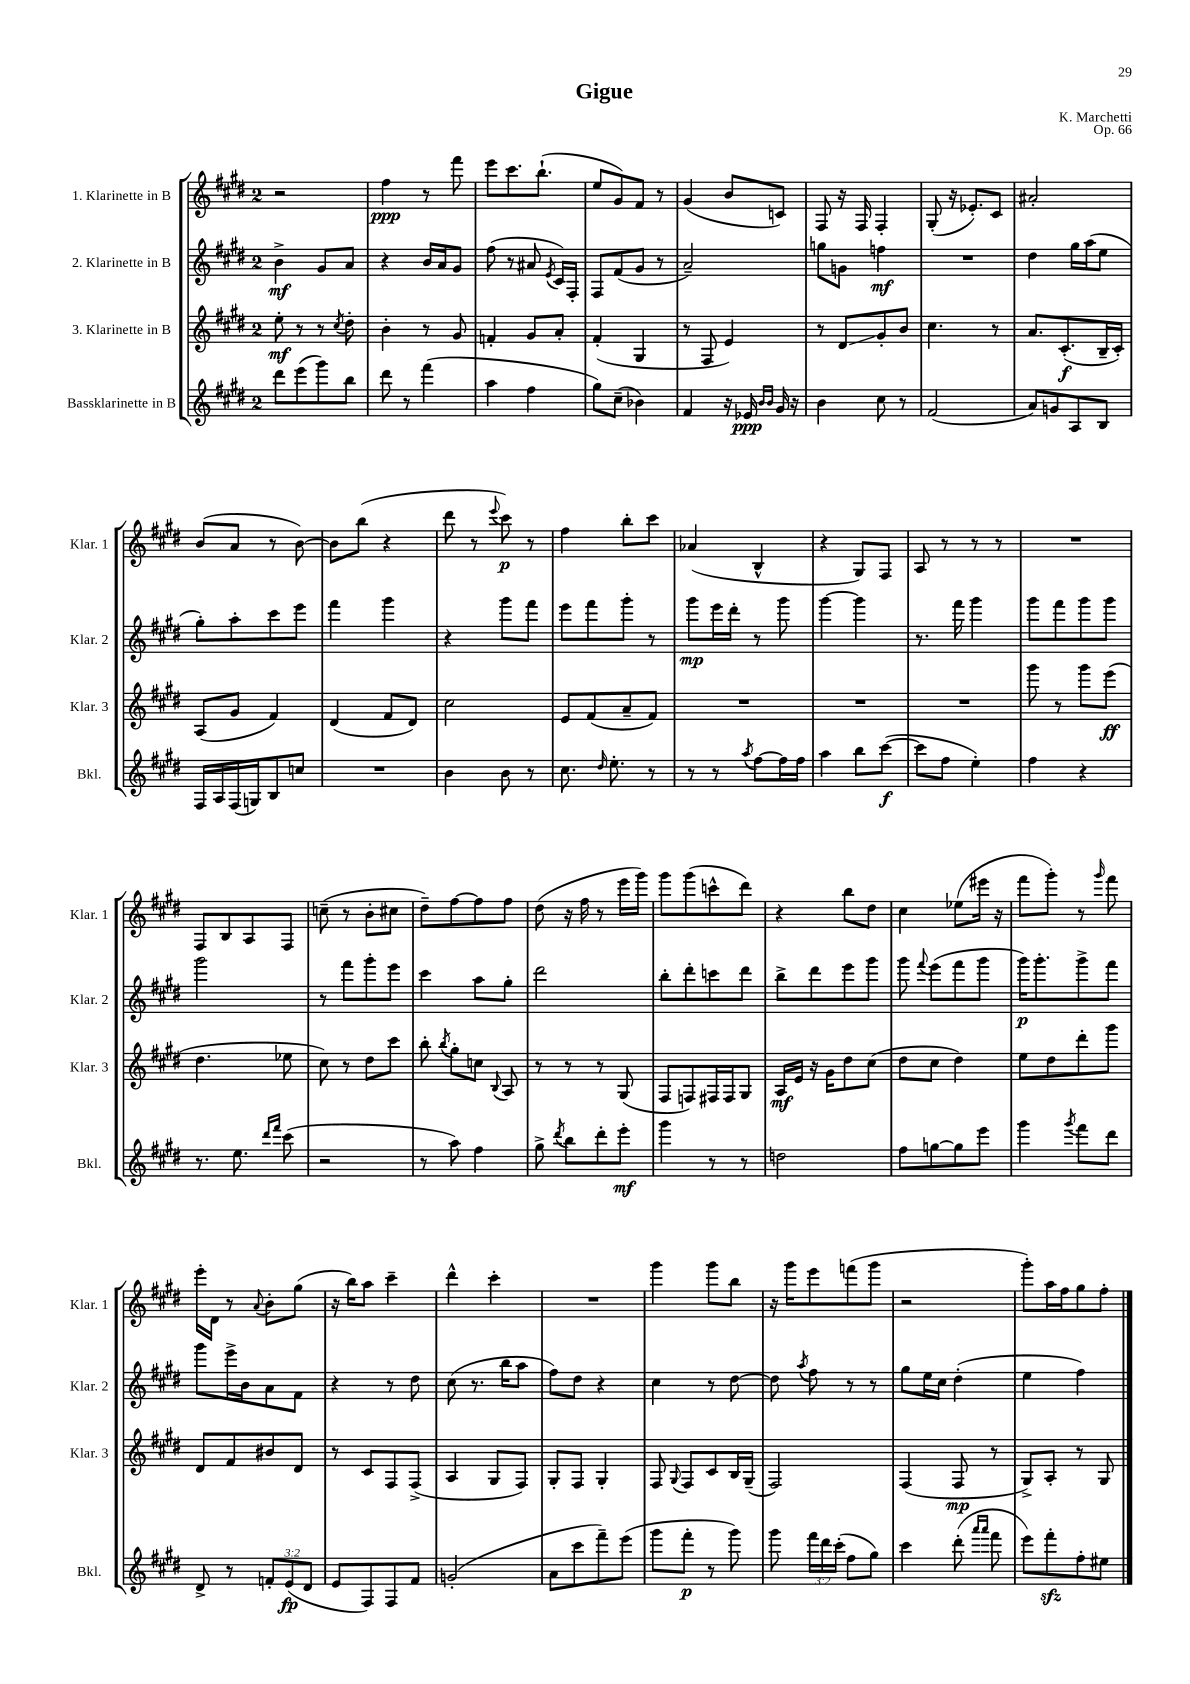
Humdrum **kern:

**kern	**kern	**kern	**kern
*staff4	*staff3	*staff2	*staff1
*clefG2	*clefG2	*clefG2	*clefG2
*k[f#c#g#d#]	*k[f#c#g#d#]	*k[f#c#g#d#]	*k[f#c#g#d#]
*M2/4	*M2/4	*M2/4	*M2/4
8ddd#	8ee'	4b^	2r
(8eee	8r	.	.
8ggg#)	8r	8g#	.
.	8qcc#	.	.
8bb	8dd#'	8a	.
=	=	=	=
8ddd#	4b'	4r	4ff#
8r	.	.	.
(4fff#	8r	16b	8r
.	.	16a	.
.	8g#	8g#	8fff#
=	=	=	=
4aa	4f'	(8ff#	8eee
.	.	8r	8.ccc#
4ff#	8g#	8a#	.
.	.	.	(8.bb`
.	.	8qe	.
.	8a'	16c#)	.
.	.	16F#'	.
=	=	=	=
8gg#)	(4f#'	8F#	8ee
(8cc#~	.	(8f#	8g#)
4b-)	4G#	8g#	8f#
.	.	8r	8r
=	=	=	=
4f#	8r	2a~)	(4g#
.	8F#	.	.
16r	4e)	.	8b
16e-	.	.	.
16qqb	.	.	.
16qqb	.	.	.
16g#	.	.	8c)
16r	.	.	.
=	=	=	=
4b	8r	8gg	8F#
.	8d#	8g	16r
.	.	.	16F#
8cc#	8g#'	4ff	4F#'
8r	8b	.	.
=	=	=	=
(2f#	4.cc#	2r	(8G#'
.	.	.	16r
.	.	.	8.e-')
.	8r	.	8c#
=	=	=	=
8a)	8.a	4dd#	2a#'
8g	.	.	.
.	(8.c#'	.	.
8A	.	16gg#	.
.	.	(16aa	.
8B	16B~	8ee	.
.	16c#')	.	.
=	=	=	=
16F#	(8A	8gg#')	(8b
16A	.	.	.
(16F#	8g#	8aa'	8a
16G)	.	.	.
8B	4f#)	8ccc#	8r
8cc	.	8eee	[8b)
=	=	=	=
2r	(4d#	4fff#	8b]
.	.	.	(8bb
.	8f#	4ggg#	4r
.	8d#)	.	.
=	=	=	=
4b	2cc#	4r	8ddd#
.	.	.	8r
.	.	.	8qqeee
8b	.	8ggg#	8ccc#)
8r	.	8fff#	8r
=	=	=	=
8.cc#	8e	8eee	4ff#
.	(8f#	8fff#	.
16qqdd#	.	.	.
8.ee'	.	.	.
.	8a~	8ggg#'	8bb'
8r	8f#)	8r	8ccc#
=	=	=	=
8r	2r	8ggg#	(4a-
8r	.	16eee	.
.	.	16ddd#'	.
8qaa	.	.	.
[8ff#	.	8r	4B^^
16ff#]	.	8ggg#	.
16ff#	.	.	.
=	=	=	=
4aa	2r	[4ggg#	4r
8bb	.	4ggg#]	8G#)
([8ccc#	.	.	8F#
=	=	=	=
8ccc#]	2r	8.r	8A
8ff#	.	.	8r
.	.	16fff#	.
4ee')	.	4ggg#	8r
.	.	.	8r
=	=	=	=
4ff#	8ggg#	8ggg#	2r
.	8r	8fff#	.
4r	8ggg#	8ggg#	.
.	(8eee	8ggg#	.
=	=	=	=
8.r	4.dd#	2ggg#	8F#
.	.	.	8B
8.ee	.	.	.
.	.	.	8A
16qqddd#	.	.	.
16qqfff#	.	.	.
(8ccc#	8ee-	.	8F#
=	=	=	=
2r	8cc#)	8r	(8cc~
.	8r	8fff#	8r
.	8dd#	8ggg#'	8b'
.	8ccc#	8eee	8cc#
=	=	=	=
8r	8bb'	4ccc#	8dd#~)
.	8qbb	.	.
8aa)	8gg#'	.	[8ff#
4ff#	8cc	8aa	8ff#]
.	8qqB	.	.
.	8A	8gg#'	8ff#
=	=	=	=
8gg#^	8r	2ddd#	(8dd#
8qddd#	.	.	.
8bb	8r	.	16r
.	.	.	16ff#
8ddd#'	8r	.	8r
8eee'	(8G#	.	16eee
.	.	.	16ggg#)
=	=	=	=
4ggg#	8F#	8bb'	8ggg#
.	8F)	8ddd#'	(8ggg#
8r	16F#	8ccc	8ccc^^
.	16F#	.	.
8r	8G#	8ddd#	8ddd#)
=	=	=	=
2dd	16A	8bb^	4r
.	16e	.	.
.	16r	8ddd#	.
.	16g#	.	.
.	8dd#	8eee	8bb
.	(8cc#	8ggg#	8dd#
=	=	=	=
8ff#	8dd#	8ggg#	4cc#
.	.	8qqfff#	.
[8gg	8cc#	(8eee	.
8gg]	4dd#)	8fff#	(8ee-
8eee	.	8ggg#	16eee#
.	.	.	16r
=	=	=	=
4ggg#	8ee	16ggg#)	8fff#
.	.	8.ggg#'	.
.	8dd#	.	8ggg#')
8qggg#	.	.	.
8fff#	8ddd#'	8ggg#^	8r
.	.	.	16qqggg#
8ddd#	8ggg#	8fff#	8fff#
=	=	=	=
8d#^	8d#	8ggg#	16eee'
.	.	.	16d#
8r	8f#	16eee^	8r
.	.	16b	.
.	.	.	8qqa
12f'	8b#	8a	8b'
(12e	.	.	.
.	8d#	8f#	(8gg#
12d#	.	.	.
=	=	=	=
8e	8r	4r	16r
.	.	.	16bb)
8F#)	8c#	.	8aa
8F#	8F#	8r	4ccc#~
8f#	(8F#^	8dd#	.
=	=	=	=
(2g'	4A	(8cc#	4ddd#^^
.	.	8.r	.
.	8G#	.	4ccc#'
.	.	16bb	.
.	8F#)	8aa	.
=	=	=	=
8a	8G#'	8ff#)	2r
8ccc#	8F#	8dd#	.
8fff#~)	4G#'	4r	.
(8eee	.	.	.
=	=	=	=
8ggg#	8F#	4cc#	4ggg#
.	8qqG#	.	.
8fff#'	8F#	.	.
8r	8c#	8r	8ggg#
8ggg#)	16B	[8dd#	8bb
.	(16G#~	.	.
=	=	=	=
8ggg#	2F#)	8dd#]	16r
.	.	.	16ggg#
.	.	8qaa	.
24fff#	.	8ff#	8eee
24ddd#	.	.	.
(24ccc#'	.	.	.
8ff#	.	8r	(8fff
8gg#)	.	8r	8ggg#
=	=	=	=
4ccc#	(4F#	8gg#	2r
.	.	16ee	.
.	.	16cc#	.
(8ddd#'	8F#	(4dd#'	.
16qqaaa	.	.	.
16qqaaa	.	.	.
8fff#	8r	.	.
=	=	=	=
8eee)	8G#^)	4ee	8ggg#')
8fff#'	8A'	.	16aa
.	.	.	16ff#
8ff#'	8r	4ff#)	8gg#
8ee#	8G#	.	8ff#'
==	==	==	==
*-	*-	*-	*-
